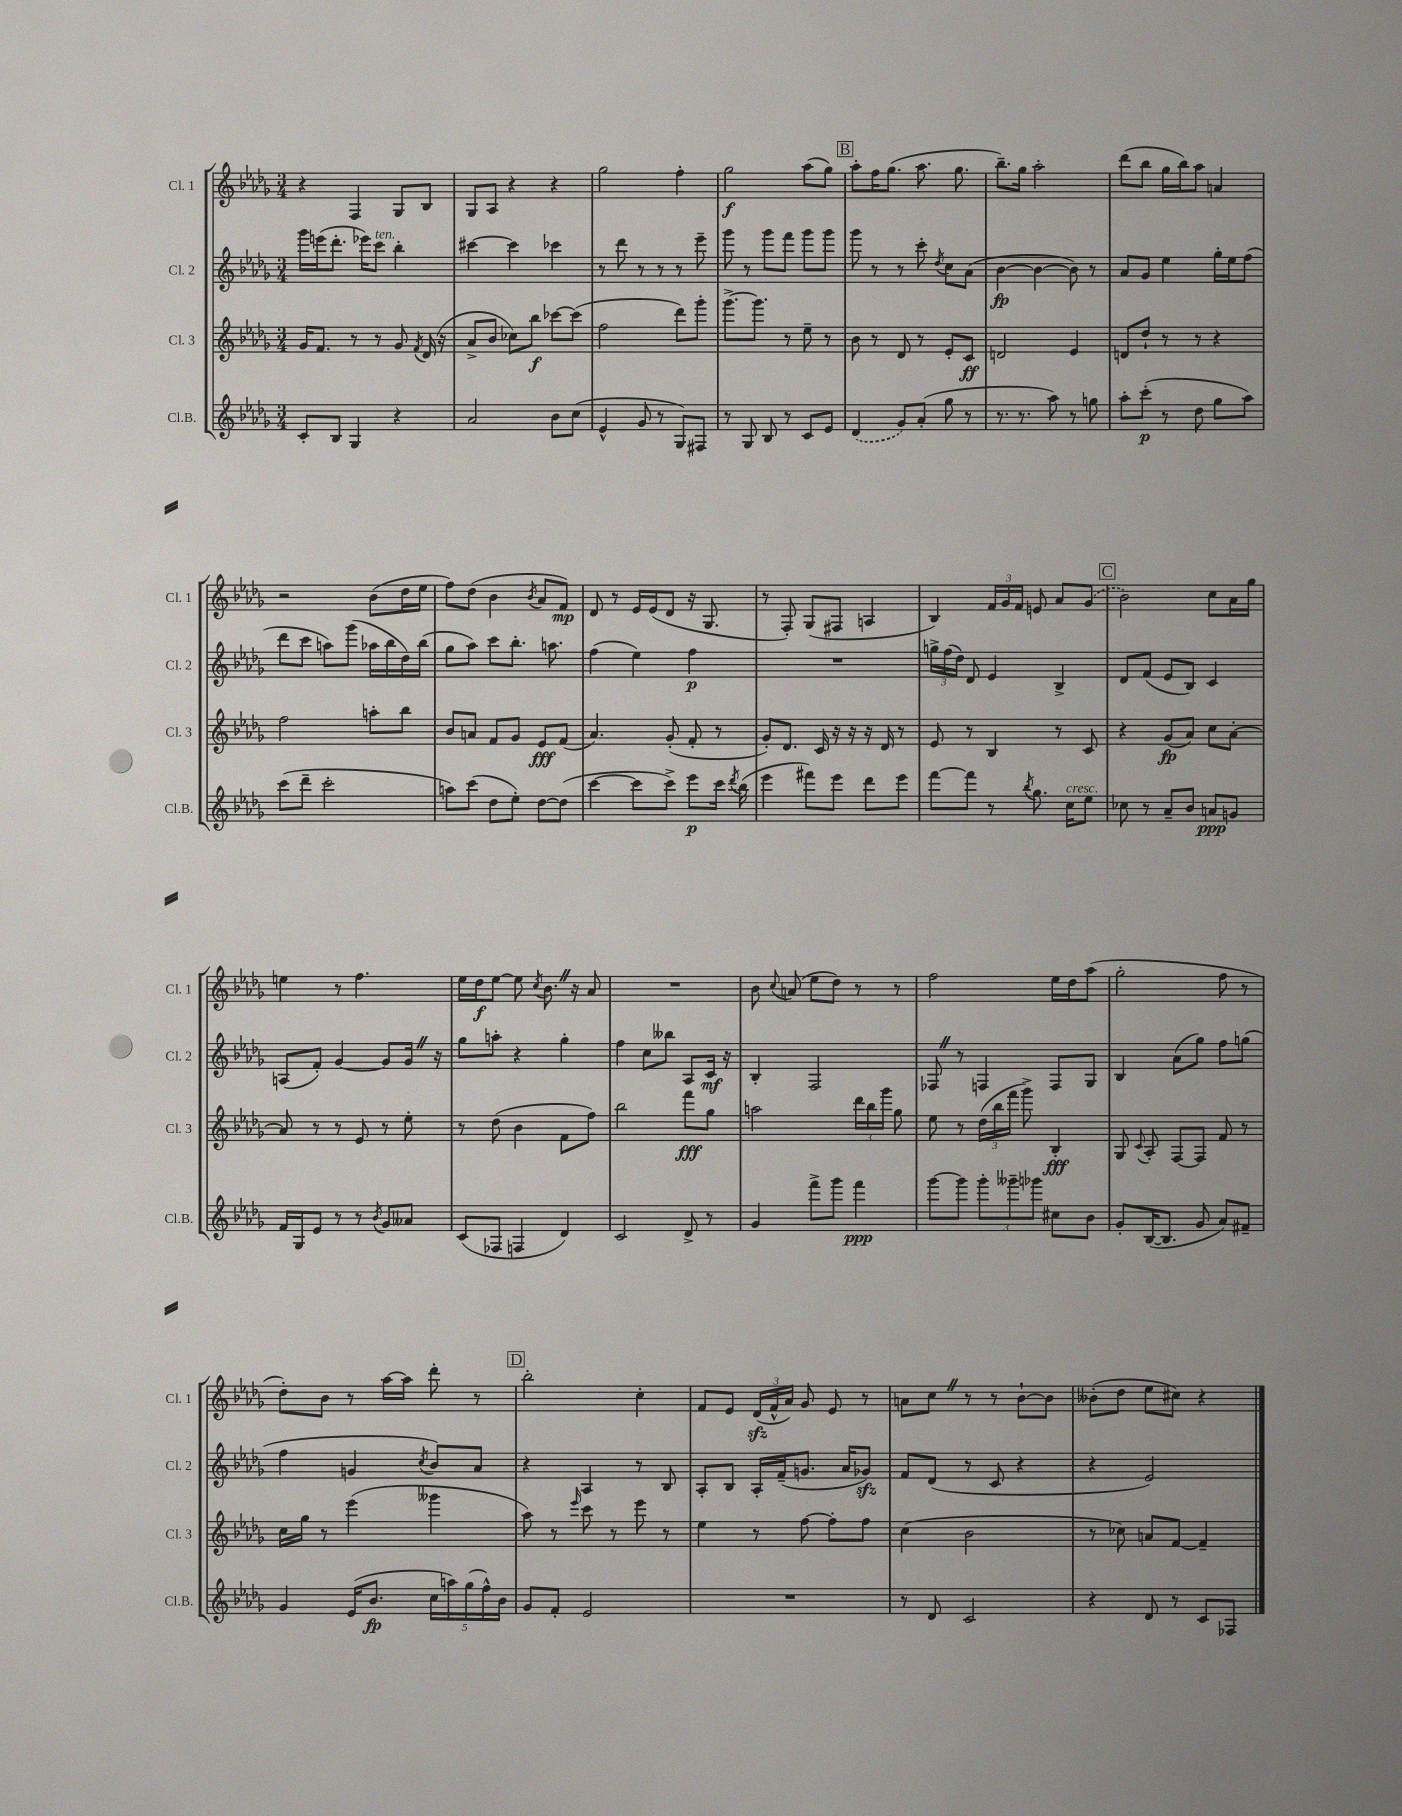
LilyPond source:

<<
\new StaffGroup <<
\new Staff = "s0" \with { instrumentName = "Cl. 1" shortInstrumentName = "Cl. 1" } {
    \clef treble \key des \major \numericTimeSignature \time 3/4
    \autoBeamOff r4 f4 ges8[ bes8] |
    ges8[ aes8] r4 r4 |
    ges''2 f''4-. |
    ges''2\f aes''8[( ges''8]) |
    \mark \markup { \box "B" } aes''8[-. f''16 ges''8.]( aes''8. ges''8. |
    bes''8.[--) ges''16] aes''2-. |
    des'''8[( bes''8] ges''16[ bes''16) aes''8] a'4 |
    r2 bes'8[( des''16 ees''16] |
    f''8[) des''8]( bes'4 \acciaccatura { bes'8 } aes'8[ f'8]\mp) |
    des'8 r8 ees'16[ ees'16( des'8] r16 ges8. |
    r8 f8-.) ges8[( fis8] a4 |
    bes4) \tuplet 3/2 { f'16[ ges'16 f'16] } e'8 aes'8[ \once \slurDashed ges'8]( |
    \mark \markup { \box "C" } bes'2) c''8[ aes'16 ges''16] |
    e''4 r8 f''4. |
    ees''16[ des''16\f ees''8]~ ees''8 \acciaccatura { c''8 } bes'8. \once \override BreathingSign.text = \markup { \musicglyph "scripts.caesura.straight" } \breathe r16 aes'8 |
    R2. |
    bes'8 \appoggiatura { c''8 } a'8( ees''8[ des''8]) r8 r8 |
    f''2 ees''16[ des''16 aes''8]( |
    ges''2-. f''8 r8 |
    des''8[-.) bes'8] r8 aes''16[~ aes''16] des'''8-. r8 |
    \mark \markup { \box "D" } bes''2-. c''4-. |
    f'8[ ees'8] \tuplet 3/2 { des'16[\sfz( f'16-^ aes'16]) } ges'8 ees'8 r8 |
    a'8[ c''8] \once \override BreathingSign.text = \markup { \musicglyph "scripts.caesura.straight" } \breathe r8 r8 bes'8[~-! bes'8] |
    beses'8[-.( des''8] ees''8[ cis''8]) r4 \bar "|." |
}
\new Staff = "s1" \with { instrumentName = "Cl. 2" shortInstrumentName = "Cl. 2" } {
    \clef treble \key des \major \numericTimeSignature \time 3/4
    \autoBeamOff ges'''16[ e'''16( des'''8.]-. ees'''16[) c'''8]^\markup { \italic "ten." } bes''4-. |
    cis'''4~ cis'''4 ces'''4 |
    r8 des'''8 r8 r8 r8 ees'''8-- |
    ges'''8 r8 ges'''8[ f'''8] ges'''8[ ges'''8] |
    \mark \markup { \box "B" } ges'''8 r8 r8 c'''8-. \acciaccatura { des''8 } c''8[ aes'8]( |
    bes'4~\fp bes'4~ bes'8) r8 |
    aes'8[ ges'8] ees''4 ges''16[-. ees''16 f''8]( |
    des'''8[ c'''8] a''8[) ges'''8]( aes''16[ bes''16 des''16) bes''16]( |
    ges''8[ aes''8]) c'''8[ bes''8.]-. a''8. |
    f''4( ees''4) f''4\p |
    R2. |
    \tuplet 3/2 { g''16[-> f''16( des''16]) } des'8 ees'4 bes4-> |
    \mark \markup { \box "C" } des'8[ f'8]( ees'8[ bes8]) c'4 |
    a8[( f'8]-.) ges'4~ ges'8[ ges'16] \once \override BreathingSign.text = \markup { \musicglyph "scripts.caesura.straight" } \breathe r16 |
    ges''8[ a''8]-. r4 ges''4-. |
    f''4 c''8[ beses''8] aes8[ c'16]\mf r16 |
    bes4-. f2 |
    fes8 \once \override BreathingSign.text = \markup { \musicglyph "scripts.caesura.straight" } \breathe r8 f4 f8[ ges8] |
    bes4 aes'8[( ges''8]) f''8[ g''8]( |
    f''4 g'4 \acciaccatura { c''8 } bes'8[) aes'8] |
    \mark \markup { \box "D" } r4 aes4 r8 bes8 |
    aes8[-. bes8] aes16[-. f'16--( g'8.] aes'16[ ges'8]\sfz) |
    f'8[ des'8]( r8 c'8 r4 |
    r4 ees'2) \bar "|." |
}
\new Staff = "s2" \with { instrumentName = "Cl. 3" shortInstrumentName = "Cl. 3" } {
    \clef treble \key des \major \numericTimeSignature \time 3/4
    \autoBeamOff ges'16[ f'8.] r8 r8 ges'8 \acciaccatura { f'8 } des'16( r16 |
    aes'8[-> bes'8] ces''8[) bes''8]\f ces'''8[~ ces'''8]( |
    f''2 des'''8[) ges'''8]-. |
    ges'''8.[~-> ges'''8.] r8 ees''8-- r8 |
    \mark \markup { \box "B" } bes'8 r8 des'8 r8 ees'8[-. c'8]\ff |
    d'2 ees'4 |
    d'8[ des''8]-! r8 r8 r4 |
    f''2 a''8[-. bes''8] |
    bes'8[ a'8] f'8[ ges'8] ees'8[\fff f'8]( |
    aes'4.) ges'8-.( f'8-. r8 |
    ges'8[-.) des'8.] c'16 r16 r16 r16 des'16 r8 |
    ees'8 r8 bes4 r8 c'8 |
    \mark \markup { \box "C" } r4 ges'8[\fp( aes'8]) c''8[ aes'8]~-. |
    aes'8 r8 r8 ees'8 r8 ees''8-. |
    r8 des''8( bes'4 f'8[ f''8]) |
    bes''2 f'''8[\fff ges''8] |
    a''2 \tuplet 3/2 { des'''16[ bes''16 ges'''16] } ges''8 |
    ees''8 r8 \tuplet 3/2 { des''16[( bes''16 f'''16] } ges'''8->) bes4-.\fff |
    ges8 \appoggiatura { c'8 } aes8-. f8[~ f8] f'8 r8 |
    c''16[ ges''16] r8 ees'''4( geses'''4 |
    \mark \markup { \box "D" } aes''8) r8 \grace { ees'''16 } c'''8 r8 ees'''8 r8 |
    ees''4 r8 f''8~ f''8[-. f''8] |
    c''4( bes'2 |
    r8 ces''8) a'8[ f'8]~ f'4-- \bar "|." |
}
\new Staff = "s3" \with { instrumentName = "Cl.B." shortInstrumentName = "Cl.B." } {
    \clef treble \key des \major \numericTimeSignature \time 3/4
    \autoBeamOff c'8[-. bes8] ges4 r4 |
    aes'2 bes'8[ c''8]( |
    ees'4-^ ges'8 r8 ges8[) fis8] |
    r8 ges8 bes8 r8 c'8[ ees'8] |
    \mark \markup { \box "B" } \once \slurDashed des'4( ges'8[) aes'8]-.( ges''8 r8 |
    r8. r8. aes''8) r8 g''8 |
    aes''8[-. c'''8]-.\p( r8 des''8 ges''8[ aes''8]) |
    c'''8[( des'''8]-- c'''2-. |
    a''8[) c'''8]( des''8[ ees''8]-.) des''8[~ des''8]( |
    c'''4~ c'''8[ c'''8]->) ees'''8[\p c'''16] \acciaccatura { des'''8 } bes''16( |
    ees'''4 fis'''8[) ees'''8] des'''8[ ees'''8] |
    f'''8[~ f'''8] r8 \acciaccatura { bes''8 } ges''8. c''16[^\markup { \italic "cresc." } ees''8] |
    \mark \markup { \box "C" } ces''8 r8 aes'8[-- bes'8] a'8[\ppp g'8] |
    f'16[ ges16 ees'8] r8 r8 \acciaccatura { bes'8 } ges'8[ aeses'8] |
    c'8[( fes8] f4 des'4) |
    c'2 des'8-> r8 |
    ges'4 f'''8[-> ges'''8] f'''4\ppp |
    ges'''8[~ ges'''8] \tuplet 3/2 { ges'''8[-. geses'''8-- ges'''8] } cis''8[ bes'8] |
    ges'8[-. bes16~( bes8.] ges'8 aes'8[) fis'8]-- |
    ges'4 ees'16[( bes'8.]\fp \tuplet 5/4 { c''16[ a''16) ges''16( f''16-^) bes'16] } |
    \mark \markup { \box "D" } ges'8[ f'8]-. ees'2 |
    R2. |
    r8 des'8 c'2 |
    r4 des'8 r8 c'8[ fes8] \bar "|." |
}
>>
>>
\layout { \context { \Score \remove "Bar_number_engraver" } }
